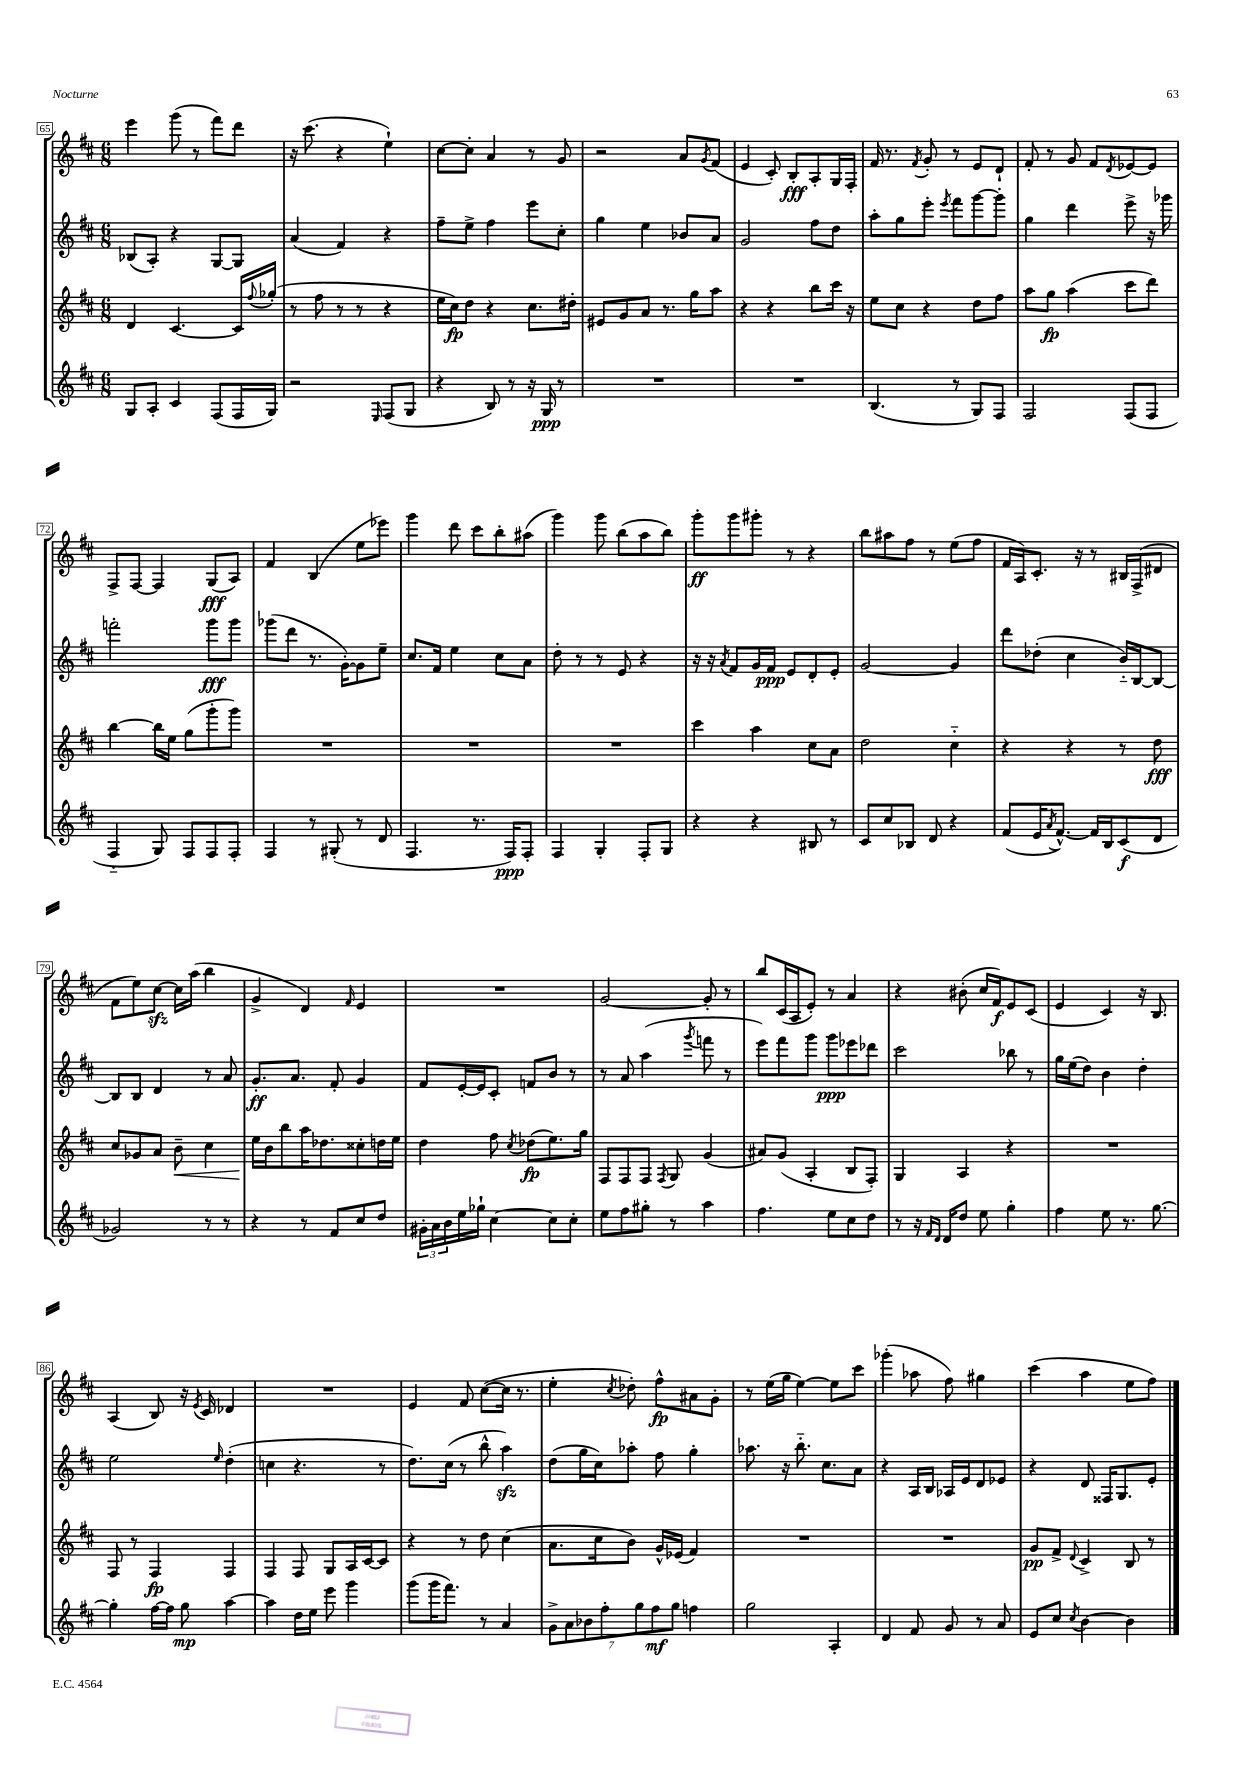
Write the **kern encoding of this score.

**kern	**dynam	**kern	**dynam	**kern	**dynam	**kern	**dynam
*part4	*part4	*part3	*part3	*part2	*part2	*part1	*part1
*staff4	*staff4	*staff3	*staff3	*staff2	*staff2	*staff1	*staff1
*clefG2	*	*clefG2	*	*clefG2	*	*clefG2	*
*k[f#c#]	*	*k[f#c#]	*	*k[f#c#]	*	*k[f#c#]	*
*M6/8	*	*M6/8	*	*M6/8	*	*M6/8	*
=65	=65	=65	=65	=65	=65	=65	=65
8G/L	.	4d/	.	(8B-X/L	.	4eee\	.
8A'/J	.	.	.	8A'/J)	.	.	.
4c#/	.	[4.c#/	.	4r	.	(8ggg\	.
.	.	.	.	.	.	8r	.
(8F#/L	.	.	.	[8G/L	.	8fff#\L)	.
16F#/L	.	16c#/LL]	.	8G/J]	.	8ddd\J	.
.	.	8qqff#/	.	.	.	.	.
16G/JJ)	.	(16gg-X'/JJ	.	.	.	.	.
=66	=66	=66	=66	=66	=66	=66	=66
2r	.	8r	.	(4a/	.	16r	.
.	.	.	.	.	.	(8.ccc#\	.
.	.	8ff#\	.	.	.	.	.
.	.	8r	.	4f#/)	.	4r	.
.	.	8r	.	.	.	.	.
16qqE/	.	.	.	.	.	.	.
(8F#/L	.	4r	.	4r	.	4ee`\)	.
8G/J	.	.	.	.	.	.	.
=67	=67	=67	=67	=67	=67	=67	=67
4r	.	16ee\LL	.	8ff#~\L	.	[8cc#\L	.
.	.	16cc#\J)	fp	.	.	.	.
.	.	8dd\J	.	8ee^\J	.	8cc#'\J]	.
8B/)	.	4r	.	4ff#\	.	4a/	.
8r	.	.	.	.	.	.	.
16r	.	8.cc#\L	.	8eee\L	.	8r	.
16G/	ppp	.	.	.	.	.	.
8r	.	.	.	8cc#'\J	.	8g/	.
.	.	16dd#X'\Jk	.	.	.	.	.
=68	=68	=68	=68	=68	=68	=68	=68
2.r	.	8e#X/L	.	4gg\	.	2r	.
.	.	8g/	.	.	.	.	.
.	.	8a/J	.	4ee\	.	.	.
.	.	8.r	.	.	.	.	.
.	.	.	.	8b-X/L	.	8a/L	.
.	.	16gg\KL	.	.	.	.	.
.	.	.	.	.	.	8qg/	.
.	.	8aa\J	.	8a/J	.	(8f#/J	.
=69	=69	=69	=69	=69	=69	=69	=69
2.r	.	4r	.	2g/	.	4e/	.
.	.	4r	.	.	.	8c#'/)	.
.	.	.	.	.	.	8B'/L	fff
.	.	8bb\L	.	8ff#\L	.	8A'/	.
.	.	16ccc#\Jk	.	8dd\J	.	16G/L	.
.	.	16r	.	.	.	16F#'/JJ	.
=70	=70	=70	=70	=70	=70	=70	=70
(4.B/	.	8ee\L	.	8aa'\L	.	16f#/	.
.	.	.	.	.	.	8.r	.
.	.	8cc#\J	.	8gg\	.	.	.
.	.	.	.	.	.	8qf#/	.
.	.	4r	.	8eee'\J	.	8g'/	.
.	.	.	.	8qeee/	.	.	.
8r	.	.	.	8fff#\L	.	8r	.
8G/L)	.	8dd\L	.	[8ggg\	.	8e/L	.
8F#/J	.	8ff#\J	.	8ggg'\J]	.	8d`/J	.
=71	=71	=71	=71	=71	=71	=71	=71
2F#/	.	8aa\L	.	4gg\	.	8f#'/	.
.	.	8gg\J	fp	.	.	8r	.
.	.	(4aa\	.	4ddd\	.	8g/	.
.	.	.	.	.	.	8f#/L	.
.	.	.	.	.	.	8qd/	.
(8F#/L	.	8ccc#\L	.	8eee^\	.	[8e-X/	.
8F#/J	.	8ddd\J)	.	16r	.	8e-/J]	.
.	.	.	.	16ggg-X\	.	.	.
!!LO:LB:g=z
=72	=72	=72	=72	=72	=72	=72	=72
4F#/	.	[4bb\	.	2fffn'\	.	8F#^/L	.
.	.	.	.	.	.	[8F#/J	.
8G/)	.	16bb\LL]	.	.	.	4F#/]	.
.	.	16ee\JJ	.	.	.	.	.
8F#/L	.	(8gg\L	.	.	.	.	.
8F#/	.	8ggg'\	.	8ggg\L	fff	(8G/L	fff
8F#'/J	.	8ggg\J)	.	8ggg\J	.	8A/J)	.
=73	=73	=73	=73	=73	=73	=73	=73
4F#/	.	2.r	.	(8ggg-X\L	.	4f#/	.
.	.	.	.	8ddd\J	.	.	.
8r	.	.	.	8.r	.	(4B/	.
(8G#X'/	.	.	.	.	.	.	.
.	.	.	.	[16g'\KL)	.	.	.
8r	.	.	.	8g\]	.	8ee\L	.
8d/	.	.	.	8ee~\J	.	8eee-X\J)	.
=74	=74	=74	=74	=74	=74	=74	=74
4.F#/	.	2.r	.	8.cc#/L	.	4ggg\	.
.	.	.	.	16f#/Jk	.	.	.
.	.	.	.	4ee\	.	8ddd\	.
8.r	.	.	.	.	.	8ccc#\L	.
.	.	.	.	8cc#\L	.	8bb'\	.
16F#/KL)	ppp	.	.	.	.	.	.
8F#'/J	.	.	.	8a\J	.	(8aa#X\J	.
=75	=75	=75	=75	=75	=75	=75	=75
4F#/	.	2.r	.	8dd'\	.	4ggg\)	.
.	.	.	.	8r	.	.	.
4G'/	.	.	.	8r	.	8ggg\	.
.	.	.	.	8e/	.	(8bb\L	.
8F#'/L	.	.	.	4r	.	8aa\	.
8G/J	.	.	.	.	.	8bb\J)	.
=76	=76	=76	=76	=76	=76	=76	=76
4r	.	4ccc#\	.	16r	.	8ggg'\L	ff
.	.	.	.	16r	.	.	.
.	.	.	.	8qa/	.	.	.
.	.	.	.	8f#/L	.	8ggg\	.
4r	.	4aa\	.	16g/L	.	8ggg#X'\J	.
.	.	.	.	16f#/JJ	ppp	.	.
.	.	.	.	8e/L	.	8r	.
8B#X/	.	8cc#\L	.	8d'/	.	4r	.
8r	.	8a\J	.	8e'/J	.	.	.
=77	=77	=77	=77	=77	=77	=77	=77
8c#/L	.	2dd\	.	[2g/	.	8bb\L	.
8cc#/	.	.	.	.	.	8aa#X\	.
8B-X/J	.	.	.	.	.	8ff#\J	.
8d/	.	.	.	.	.	8r	.
4r	.	4cc#\	.	4g/]	.	(8ee\L	.
.	.	.	.	.	.	8ff#\J	.
=78	=78	=78	=78	=78	=78	=78	=78
(8f#/L	.	4r	.	8ddd\L	.	16f#/LL	.
.	.	.	.	.	.	16A/J)	.
16e/K	.	.	.	(8dd-X'\J	.	8.c#'/J	.
8qa/	.	.	.	.	.	.	.
[8.f#^^/J)	.	.	.	.	.	.	.
.	.	4r	.	4cc#\	.	.	.
.	.	.	.	.	.	16r	.
16f#/LL]	.	.	.	.	.	8r	.
16B/J	.	.	.	.	.	.	.
(8c#/	f	8r	.	16b/LL)	.	16B#X/LL	.
.	.	.	.	[16B/J	.	(16F#^/J	.
8d/J	.	8dd\	fff	8B/J_	.	8d#X/J	.
!!LO:LB:g=z
=79	=79	=79	=79	=79	=79	=79	=79
2g-X/)	.	8cc#/L	.	8B/L]	.	8f#\L	.
.	.	8g-X/	.	8B/J	.	8ee\)	.
.	.	8a/J	.	4d/	.	[8cc#zz\J	.
!	!	!	!LO:HP:b	!	!	!	!
.	.	8b~\	<	.	.	16cc#\LL]	.
.	.	.	.	.	.	(16aa\JJ	.
8r	.	4cc#\	.	8r	.	4bb\	.
8r	.	.	.	8a/	.	.	.
=80	=80	=80	=80	=80	=80	=80	=80
4r	.	16ee\LL	.	8.g'/L	ff	4g^/	.
.	.	16b\J	[	.	.	.	.
.	.	8bb\	.	.	.	.	.
.	.	.	.	8.a/J	.	.	.
8r	.	16aa\K	.	.	.	4d/)	.
.	.	8.dd-X\	.	.	.	.	.
8f#/L	.	.	.	8f#'/	.	.	.
.	.	.	.	.	.	16qqf#/	.
8cc#/	.	8cc##X'\	.	4g/	.	4e/	.
8dd/J	.	16ddn\L	.	.	.	.	.
.	.	16ee\JJ	.	.	.	.	.
=81	=81	=81	=81	=81	=81	=81	=81
24g#X'\LL	.	4dd\	.	8f#/L	.	2.r	.
24a\	.	.	.	.	.	.	.
24b\	.	.	.	.	.	.	.
16ee\	.	.	.	[16e'/L	.	.	.
16gg-X`\JJ	.	.	.	16e/J]	.	.	.
[4cc#\	.	8ff#\	.	8c#'/J	.	.	.
.	.	8qcc#/	.	.	.	.	.
.	.	(8dd-X\L	fp	8fn/L	.	.	.
8cc#\L]	.	8.ee\)	.	8b/J	.	.	.
8cc#'\J	.	.	.	8r	.	.	.
.	.	16gg\Jk	.	.	.	.	.
=82	=82	=82	=82	=82	=82	=82	=82
8ee\L	.	8F#/L	.	8r	.	[2g/	.
8ff#\	.	8F#/	.	8a/	.	.	.
8gg#X'\J	.	8F#/J	.	(4aa\	.	.	.
.	.	8qF#/	.	.	.	.	.
8r	.	8G/	.	.	.	.	.
.	.	.	.	8qggg/	.	.	.
4aa\	.	(4g/	.	8fffn\	.	8g'/]	.
.	.	.	.	8r	.	8r	.
=83	=83	=83	=83	=83	=83	=83	=83
4.ff#\	.	8a#X/L)	.	8eee\L)	.	8bb/L	.
.	.	(8g/J	.	8fff#\	.	(16c#/L	.
.	.	.	.	.	.	16A/J	.
.	.	4A'/	.	8ggg\J	.	8e'/J)	.
8ee\L	.	.	.	8ggg\L	ppp	8r	.
8cc#\	.	8B/L	.	8eee-X\	.	4a/	.
8dd\J	.	8F#'/J)	.	8ddd-X\J	.	.	.
=84	=84	=84	=84	=84	=84	=84	=84
8r	.	4G/	.	2ccc#\	.	4r	.
16r	.	.	.	.	.	.	.
16qqf#/LL	.	.	.	.	.	.	.
16qqd/JJ	.	.	.	.	.	.	.
16d/KL	.	.	.	.	.	.	.
8dd/J	.	4A/	.	.	.	(8b#X'\	.
8ee\	.	.	.	.	.	16cc#/LL	.
.	.	.	.	.	.	16f#/J)	f
4gg'\	.	4r	.	8bb-X\	.	8e/	.
.	.	.	.	8r	.	(8c#/J	.
=85	=85	=85	=85	=85	=85	=85	=85
4ff#\	.	2.r	.	16gg\LL	.	4e/	.
.	.	.	.	(16ee\J	.	.	.
.	.	.	.	8dd\J)	.	.	.
8ee\	.	.	.	4b\	.	4c#/)	.
8.r	.	.	.	.	.	.	.
.	.	.	.	4dd'\	.	16r	.
[8.gg\	.	.	.	.	.	8.B/	.
!!LO:LB:g=z
=86	=86	=86	=86	=86	=86	=86	=86
4gg'\]	.	8F#/	.	2ee\	.	(4A/	.
.	.	8r	.	.	.	.	.
[16ff#\LL	.	4F#/	fp	.	.	8B/)	.
16ff#\JJ]	.	.	.	.	.	.	.
8gg\	mp	.	.	.	.	16r	.
.	.	.	.	.	.	8qe/	.
.	.	.	.	.	.	16c#/	.
.	.	.	.	16qqee/	.	.	.
[4aa\	.	4F#/	.	(4dd'\	.	4d-X/	.
=87	=87	=87	=87	=87	=87	=87	=87
4aa\]	.	4F#/	.	4ccn\	.	2.r	.
16dd\LL	.	8F#/	.	4.r	.	.	.
16ee\JJ	.	.	.	.	.	.	.
8eee\	.	8G/L	.	.	.	.	.
4ggg\	.	16A/L	.	.	.	.	.
.	.	[16c#/J	.	.	.	.	.
.	.	8c#/J]	.	8r	.	.	.
=88	=88	=88	=88	=88	=88	=88	=88
(8ggg\L	.	4r	.	8.dd\L)	.	4e/	.
16ggg\K	.	.	.	.	.	.	.
8.fff#\J)	.	.	.	(16cc#\Jk	.	.	.
.	.	8r	.	8r	.	8f#/	.
8r	.	8dd\	.	8bb^^\	.	([8cc#\L	.
4a/	.	(4cc#\	.	4aazz\)	.	16cc#\Jk]	.
.	.	.	.	.	.	8.r	.
=89	=89	=89	=89	=89	=89	=89	=89
14g^\L	.	8.a\L	.	(8dd\L	.	4ee'\	.
14a\	.	.	.	.	.	.	.
.	.	.	.	16gg\L	.	.	.
14b-X\	.	.	.	.	.	.	.
.	.	16cc#\k	.	16cc#\J)	.	.	.
14ff#'\	.	.	.	.	.	.	.
.	.	.	.	.	.	8qcc#/	.
.	.	8b\J)	.	8aa-X'\J	.	8dd-X'\)	.
14gg\	.	.	.	.	.	.	.
14ff#\	mf	.	.	.	.	.	.
.	.	16g^^/LL	.	8ff#\	.	8ff#^^\L	fp
14gg\J	.	.	.	.	.	.	.
.	.	(16e-X/JJ	.	.	.	.	.
4ffn\	.	4f#/)	.	4gg'\	.	8a#X\	.
.	.	.	.	.	.	8g'\J	.
=90	=90	=90	=90	=90	=90	=90	=90
2gg\	.	2.r	.	8.aa-X\	.	8r	.
.	.	.	.	.	.	(16ee\LL	.
.	.	.	.	16r	.	16gg\JJ	.
.	.	.	.	8.bb\	.	[4ee\)	.
.	.	.	.	8.cc#\L	.	.	.
4A'/	.	.	.	.	.	8ee\L]	.
.	.	.	.	8a\J	.	8ccc#\J	.
=91	=91	=91	=91	=91	=91	=91	=91
4d/	.	2.r	.	4r	.	(4ggg-X'\	.
8f#/	.	.	.	16A/LL	.	8aa-X\	.
.	.	.	.	16B/JJ	.	.	.
8g/	.	.	.	16A-X/LL	.	8ff#\)	.
.	.	.	.	16e/J	.	.	.
8r	.	.	.	8d/	.	4gg#X\	.
8a/	.	.	.	8e-X/J	.	.	.
=92	=92	=92	=92	=92	=92	=92	=92
8e/L	.	8g/L	pp	4r	.	(4ccc#\	.
8cc#/J	.	8f#^/J	.	.	.	.	.
8qcc#/	.	8qqd/	.	.	.	.	.
[4b\	.	4c#^/	.	8d/	.	4aa\	.
.	.	.	.	16F##X/KL	.	.	.
.	.	.	.	8.G/	.	.	.
4b\]	.	8B/	.	.	.	8ee\L	.
.	.	8r	.	8e'/J	.	8ff#\J)	.
==	==	==	==	==	==	==	==
*-	*-	*-	*-	*-	*-	*-	*-
